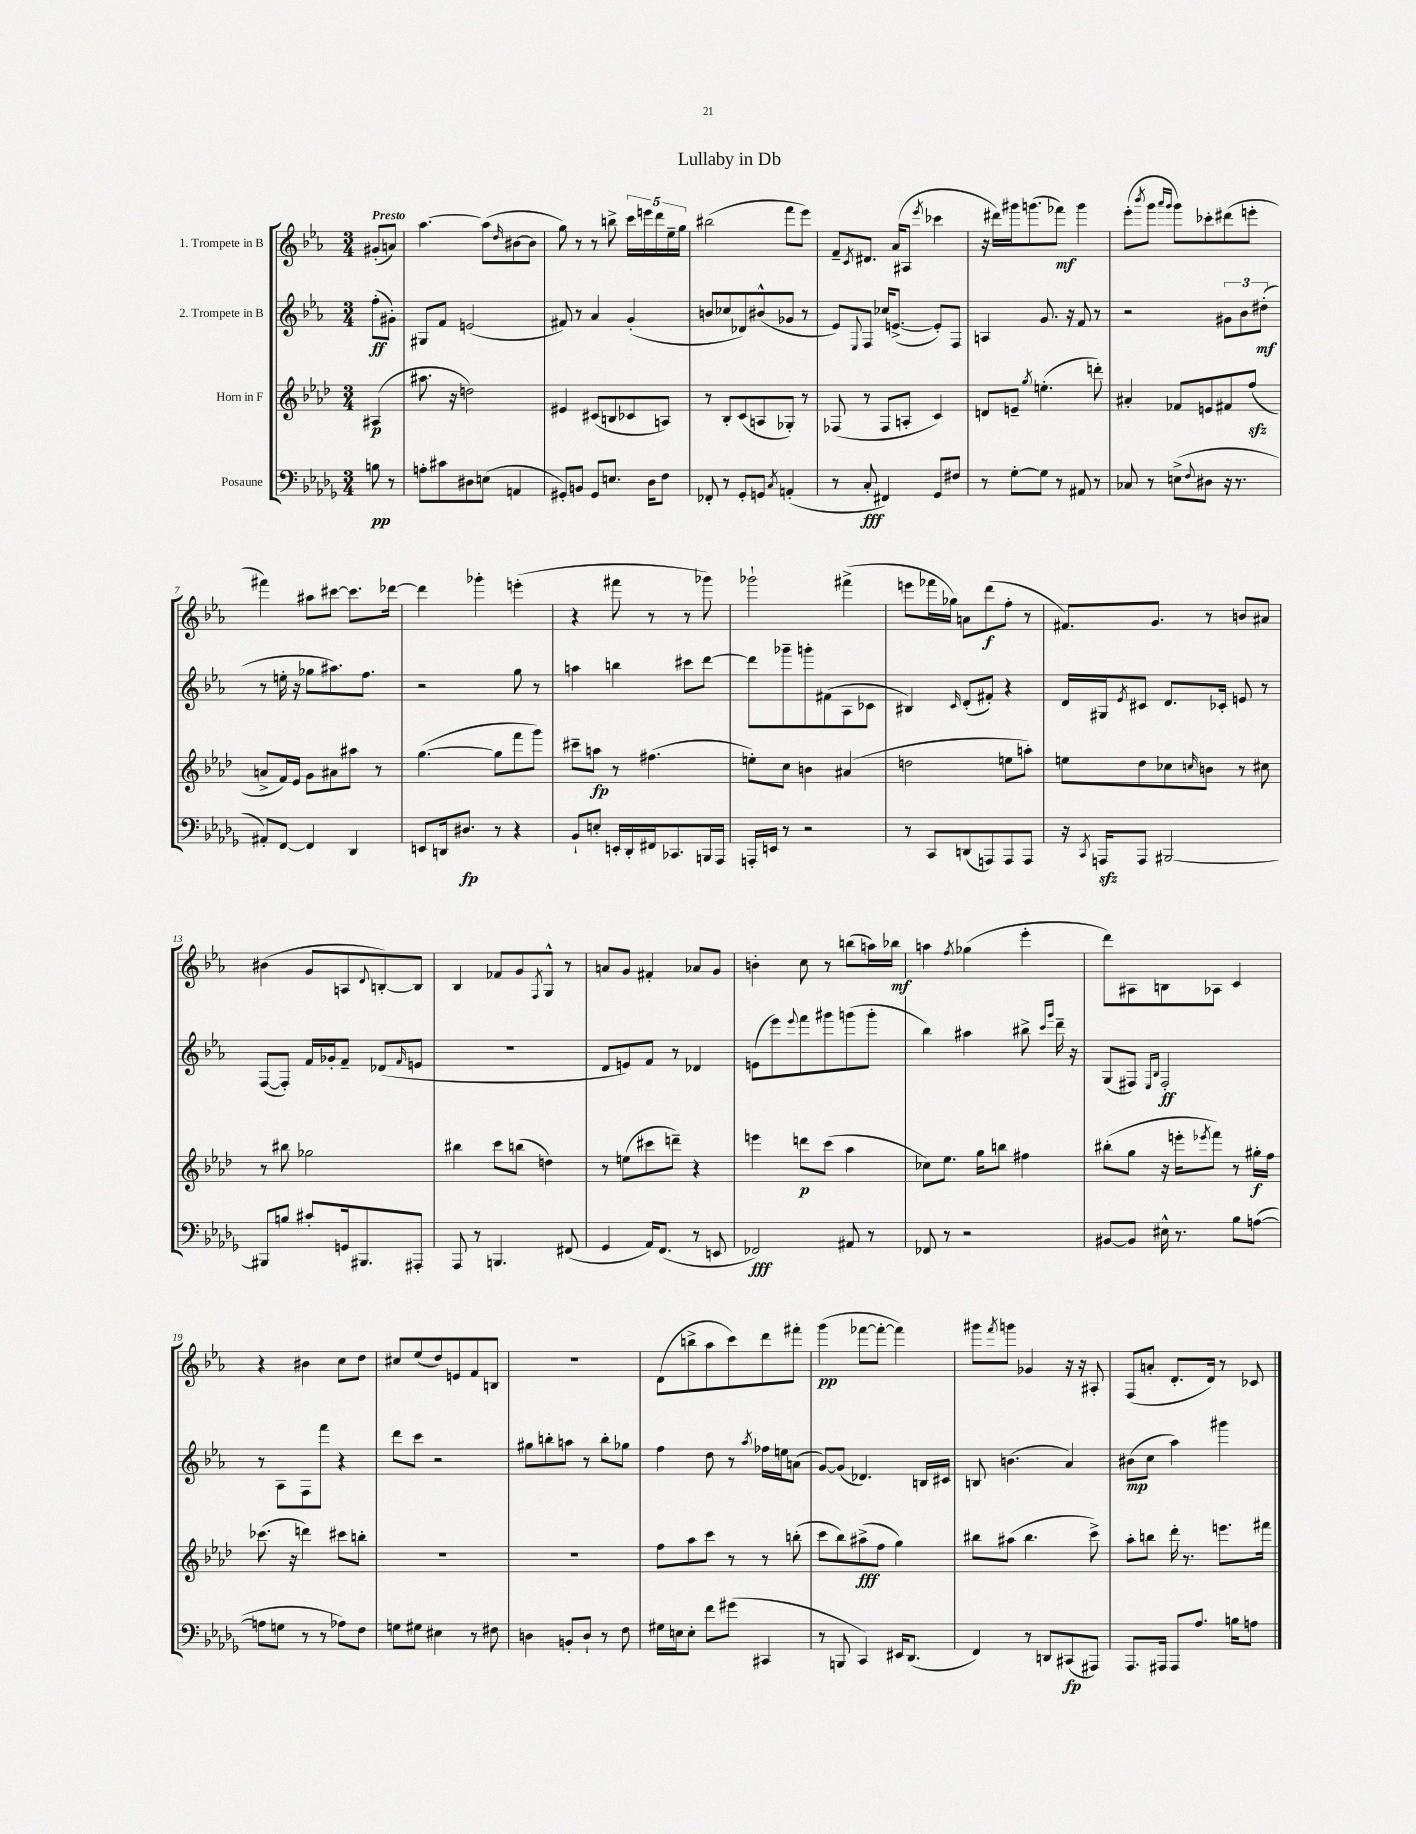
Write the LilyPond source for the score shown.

\header { title = "Lullaby in Db" }
<<
\new StaffGroup <<
\new Staff = "s0" \with { instrumentName = "1. Trompete in B" } {
    \clef treble \key ees \major \numericTimeSignature \time 3/4 \partial 4 \tempo "Presto"
    gis'8-.( a'8) |
    aes''4.~ aes''8( \grace { d''16 } bis'8~ bis'8 |
    g''8) r8 r8 b''8-> \tuplet 5/4 { c'''16 e'''16 d'''16 ees''16-- g''16 } |
    bis''2( f'''8 ees'''8) |
    f'8-- \acciaccatura { c'8 } dis'8. aes'16( ais8 \acciaccatura { ees'''8 } ces'''4 |
    r16 dis'''16) gis'''16 g'''8.( fes'''8\mf) g'''4 |
    ees'''8-.( \acciaccatura { bes'''8 } g'''8 \grace { aes'''16 g'''16 } g'''8) ces'''8-. dis'''8( e'''8-. |
    fis'''4) ais''8 cis'''8~ cis'''8. des'''16~ |
    des'''4 ges'''4-. e'''4-.( |
    r4 fis'''8 r8 r8 ges'''8) |
    ges'''2-! fis'''4->( |
    e'''8 fes'''16 ges''16) a'8 d'''8\f( f''8-. r8 |
    fis'8.) g'8. r8 b'8 ais'8 |
    bis'4( g'8 a8 \appoggiatura { d'8 } b8~-.) b8 |
    bes4 fes'8 g'8 \acciaccatura { f8 } g8-^ r8 |
    a'8 g'8 fis'4-. aes'8 g'8 |
    b'4-. c''8 r8 b''8( a''16) bes''16\mf |
    a''4 \acciaccatura { f''8 } ges''4( ees'''4-. |
    d'''8) ais8 b8 aes8 c'4 |
    r4 bis'4 c''8 d''8 |
    cis''8 ees''8( d''8) e'8 f'8 b8 |
    r2. |
    d'8( b''8-> aes''8 c'''8) d'''8 fis'''8-. |
    g'''4\pp( fes'''8~ fes'''8~-. fes'''4) |
    gis'''8 \acciaccatura { f'''8 } g'''8 ges'4 r16 r16 ais8-. |
    f8( a'8-. d'8.-. d'16) r8 ces'8 \bar "|." |
}
\new Staff = "s1" \with { instrumentName = "2. Trompete in B" } {
    \clef treble \key ees \major \numericTimeSignature \time 3/4 \partial 4
    f''8-.\ff( gis'8-.) |
    gis8 f'8 e'2( |
    fis'8) r8 aes'4 g'4-.( |
    b'8 ces''8 des'8) bis'8-^( ges'8 r8 |
    ees'8) \appoggiatura { ees8 } f8 ces''16 e'8.~->( e'8-.) f8 |
    a4 g'8. r16 f'8 r8 |
    r2 \tuplet 3/2 { gis'8 bes'8 dis''8-.\mf( } |
    r8 e''16-. r16 ges''8 ais''8.) f''8. |
    r2 g''8 r8 |
    a''4 b''4 cis'''8 d'''8~ |
    d'''8 ges'''8-- g'''8-. fis'8( aes8 ces'8 |
    bis4) \grace { c'16 } d'8-.( fis'8-.) r4 |
    d'16 gis16 \acciaccatura { ees'8 } cis'8 d'8. ces'16-. e'8 r8 |
    f8~( f8-.) f'16 ges'16-. f'8-- des'8( \grace { f'16 } e'8 |
    R2. |
    d'8 e'8) f'8 r8 des'4 |
    e'8( ees'''8) \appoggiatura { ees'''8 } f'''8 gis'''8 g'''8( g'''8-. |
    bes''4) ais''4 bis''8-> \grace { c'''16 g'''16 } d'''16-- r16 |
    g8( fis8) \grace { ees16 bes16 } fis2-.\ff |
    r8 aes8 f8 f'''8 r4 |
    d'''8 c'''8 r2 |
    gis''8 b''8-. a''8 r8 b''8-. ges''8 |
    f''4 d''8 r8 \acciaccatura { aes''8 } fes''16 e''16 a'8( |
    g'8~) g'8( des'4.) b16 cis'16 |
    b8 b'4.( aes'4) |
    bis'8\mp( c''8 aes''4) gis'''4 \bar "|." |
}
\new Staff = "s2" \with { instrumentName = "Horn in F" } {
    \clef treble \key aes \major \numericTimeSignature \time 3/4 \partial 4
    ais4\p( |
    ais''8. r16 d''2) |
    eis'4 cis'8( b8 ces'8 a8) |
    r8 bes8-. c'8( a8 ges8-.) r8 |
    fes8( r8 fes8 a8-. c'4) |
    d'8 e'8-- \acciaccatura { g''8 } e''4.-.( d'''8-.) |
    ais'4-. fes'8 e'8 fis'8 f''8\sfz( |
    a'8-> f'16) ees'16 g'8 ais'8 ais''8 r8 |
    g''4.~( g''8 f'''8 g'''8) |
    cis'''8-- a''8\fp r8 fis''4.( |
    e''8-.) c''8 b'4 ais'4( |
    d''2 e''8 a''8-.) |
    e''8 des''8 ces''8 \grace { c''16 } b'8 r8 cis''8 |
    r8 bis''8 ges''2 |
    bis''4 c'''8 b''8( d''4) |
    r8 e''8( cis'''8 d'''8--) r4 |
    e'''4 d'''8\p c'''8( aes''4 |
    ces''8) ees''8. g''16 b''8 fis''4 |
    bis''8-.( g''8 r16 e'''16-. \acciaccatura { ees'''8 } f'''8) r8 gis''16-.\f f''16 |
    ces'''8.( r16 d'''4) cis'''8 b''8-. |
    R2. |
    R2. |
    f''8 aes''8 c'''8 r8 r8 b''8-.( |
    c'''8 bes''8) ais''8->\fff( f''8 g''4) |
    bis''8 ais''8( bis''4. c'''8->) |
    aes''8-. b''8 des'''16-. r8. e'''8. fis'''16 \bar "|." |
}
\new Staff = "s3" \with { instrumentName = "Posaune" } {
    \clef bass \key des \major \numericTimeSignature \time 3/4 \partial 4
    b8\pp r8 |
    a8-. cis'8 dis8 e8( a,4 |
    gis,8-.) b,8 gis,8 e8. des16 f8 |
    fes,8-. r8 ges,8-. g,8 \acciaccatura { c8 } a,4-.( |
    r8 c8-.\fff fis,4) ges,8 fis8 |
    r8 ges8~-. ges8 r8 ais,8 r8 |
    ces8 r8 e8->( \appoggiatura { f8 } dis8 r16 r8. |
    ais,8-.) f,8~ f,4 des,4 |
    e,8 d,16 dis8.\fp r8 r4 |
    bes,8-! e8-. e,16-. des,16-. fis,16 ces,8. b,,16 aes,,16 |
    a,,16-. e,16 r8 r2 |
    r8 c,8 d,8( a,,8) a,,8 a,,8 |
    r16 \acciaccatura { c,8 } a,,16\sfz a,,8 bis,,2~ |
    bis,,8 b8 cis'8-. g,16 bis,,8. ais,,8-. |
    aes,,8 r8 b,,4. fis,8( |
    ges,4 aes,16) f,8.( r8 e,8 |
    fes,2\fff) ais,8 r8 |
    fes,8 r8 r2 |
    bis,8~ bis,8 eis16-^ r8. bes8 a8~( |
    a8 g8 r8 r8 aes8) f8 |
    g8 gis8 eis4 r8 fis8 |
    d4 b,8-. d8-! r8 f8 |
    gis16 e16 e8-. f'8 gis'8( cis,4 |
    r8 b,,8 c,4) eis,16 des,8.( |
    f,4) r8 d,8 cis,8\fp( ais,,8) |
    aes,,8. ais,,16 ais,,8 aes8. b16 a8 \bar "|." |
}
>>
>>
